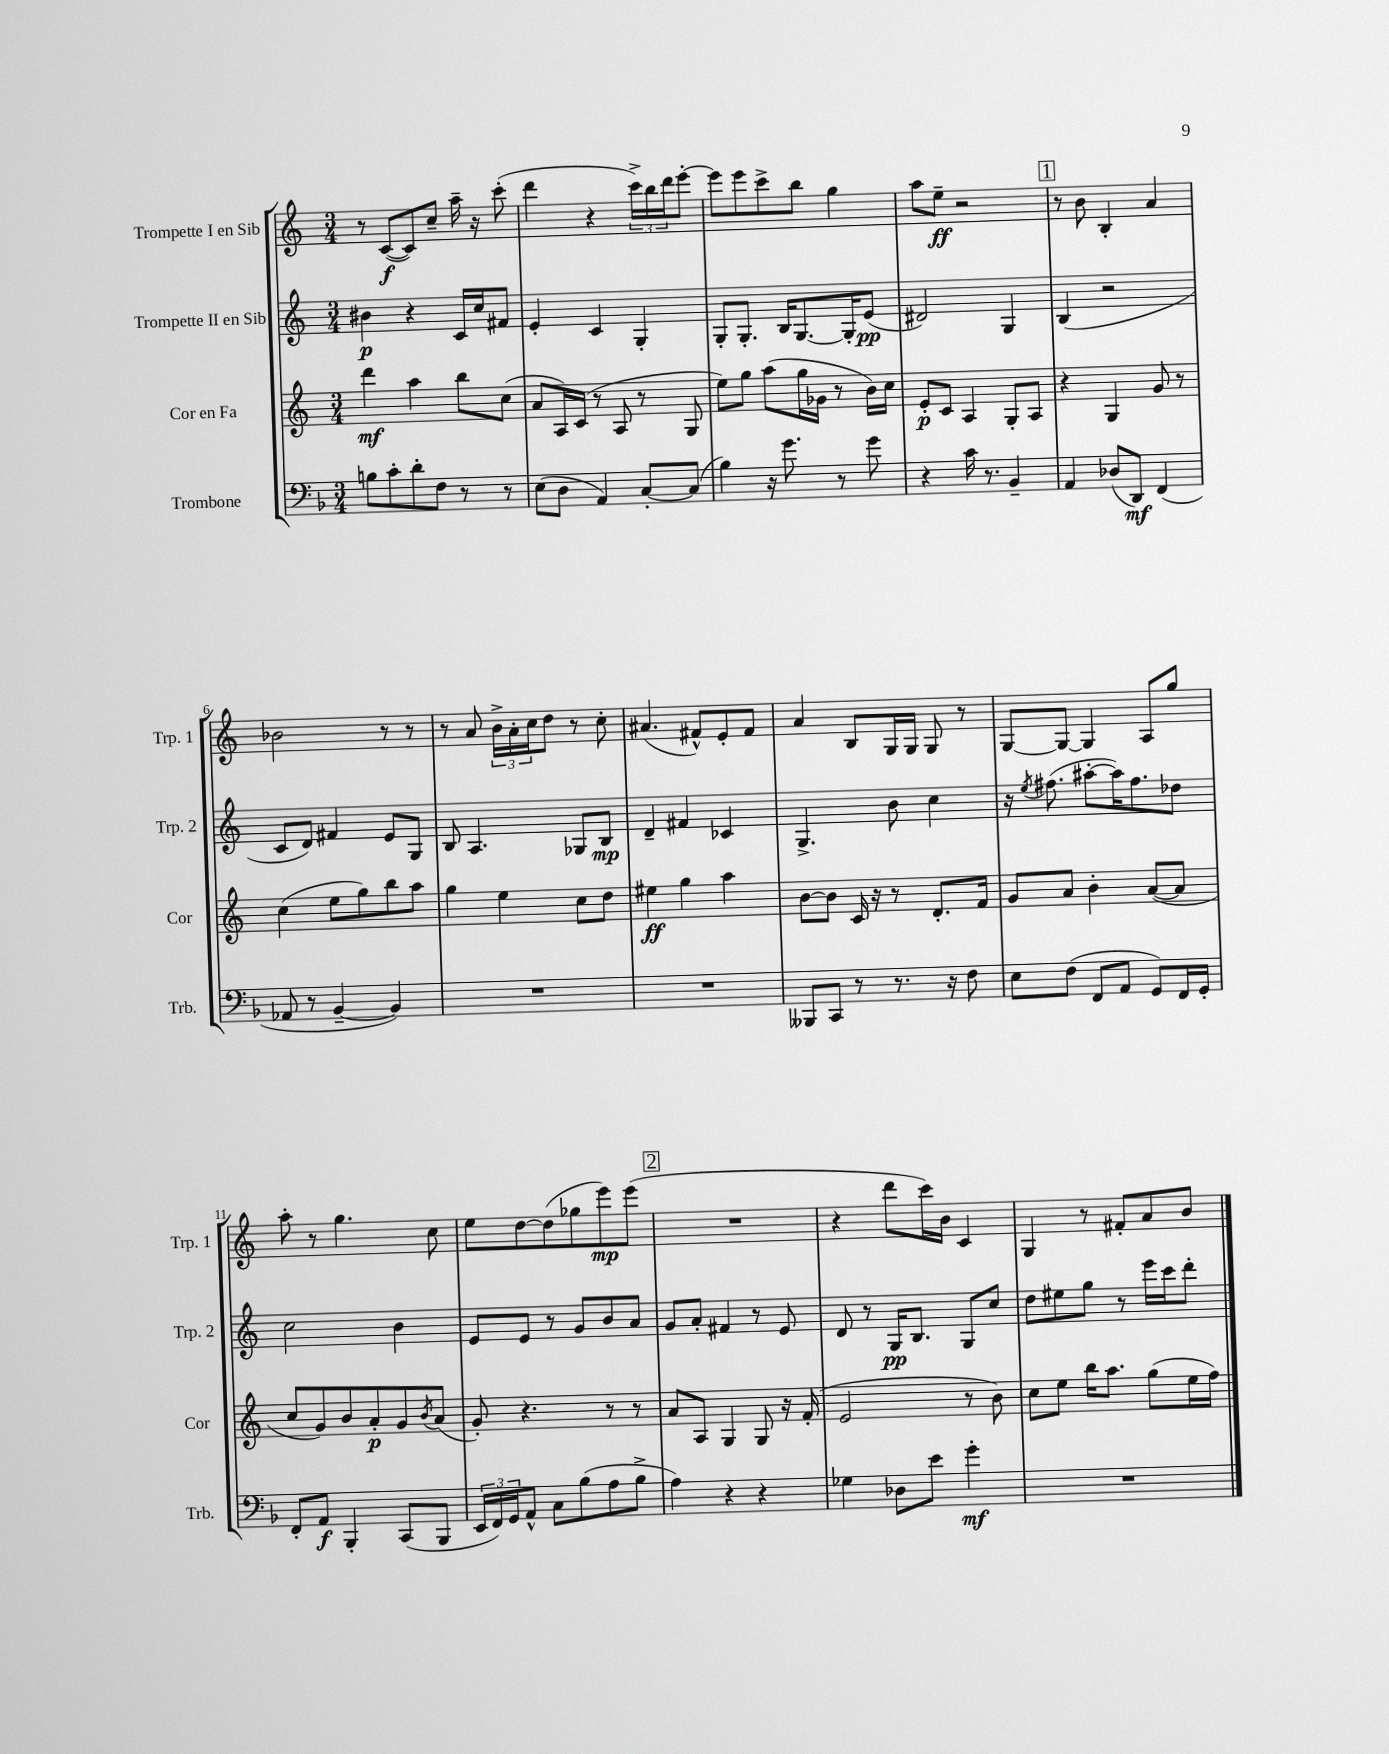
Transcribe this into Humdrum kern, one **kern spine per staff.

**kern	**kern	**kern	**kern
*staff4	*staff3	*staff2	*staff1
*clefF4	*clefG2	*clefG2	*clefG2
*k[b-]	*k[]	*k[]	*k[]
*M3/4	*M3/4	*M3/4	*M3/4
8B\L	4ddd\	4b#\	8r
8c'\	.	.	([8c/L
8d'\	4aa\	4r	8c/])
8F\J	.	.	8cc~/J
8r	8bb\L	16c/LL	16aa~\
.	.	16cc/J	16r
8r	(8cc\J	8f#/J	(8ccc'\
=	=	=	=
(8E\L	8a/L	4e'/	4ddd\
8D\J	16A/L)	.	.
.	(16c/JJ	.	.
4AA/)	8r	4c/	4r
.	8A/	.	.
[8C'/L	8r	4G'/	24ccc^\LL)
.	.	.	24bb\
.	.	.	24ddd\J
(8C/]J	8G/	.	[8eee'\J
=	=	=	=
4B-\)	8ee\L)	8G'/L	8eee\]L
.	8gg\J	8.G'/J	8eee\
16r	(8aa\L	.	8ccc^\
8.g\	.	16B/LK	.
.	16gg\L	[8.G/	8bb\J
.	16g-\JJ	.	.
8r	8r	.	4gg\
.	.	16G'/]K	.
8g\	16b\LL)	(8e/J	.
.	16cc\JJ	.	.
=	=	=	=
4r	8e'/L	2d#/)	8aa\L
.	8c/J	.	8ee~\J
16c\	4A/	.	2r
8.r	.	.	.
4BB-~/	8G'/L	4G/	.
.	8A/J	.	.
=	=	=	=
4AA/	4r	(4B/	8r
.	.	.	8b\
(8D-/L	4G/	2r	4B'/
8DD/J)	.	.	.
(4FF/	8g/	.	4a/
.	8r	.	.
=	=	=	=
8AA-/	(4cc\	8c/L	2b-\
8r	.	8d/J)	.
[4BB-~/	8ee\L	4f#/	.
.	8gg\)	.	.
4BB-/])	8bb\	8e/L	8r
.	8aa\J	8G/J	8r
=	=	=	=
2.r	4gg\	8B/	8r
.	.	4.A/	8a/
.	4ee\	.	24b^\LL
.	.	.	24a'\
.	.	.	24cc\J
.	.	.	8dd\J
.	8cc\L	8G-/L	8r
.	8dd\J	8B/J	8cc'\
=	=	=	=
2.r	4ee#\	4d~/	(4.a#/
.	4gg\	4f#/	.
.	.	.	8f#^^/L)
.	4aa\	4c-/	8e'/
.	.	.	8f#/J
=	=	=	=
8BBB--/L	[8b\L	4.G^/	4a/
8CC/J	8b\]J	.	.
8r	16c/	.	8B/L
.	16r	.	.
8.r	8r	8b\	16G/L
.	.	.	16G/JJ
.	8.d'/L	4cc\	8G/
16r	.	.	.
8F\	.	.	8r
.	16f/Jk	.	.
=	=	=	=
8E\L	8g/L	16r	[8G/L
.	.	8qee/	.
.	.	(8.ff#\	.
(8F\J	8a/J	.	8G/_J
8FF/L	4b'\	[8aa#'\L	4G/]
8AA/J	.	16aa#\]K)	.
.	.	8.ff#\	.
8GG/L)	([8a/L	.	8A/L
16FF/L	8a/]J	8dd-\J	8gg/J
16GG'/JJ	.	.	.
=	=	=	=
8FF'/L	8cc/L	2cc\	8aa'\
8AA/J	8g/)	.	8r
4BBB-'/	8b/	.	4.gg\
.	8a'/	.	.
(8CC/L	8g/	4b\	.
.	8qb/	.	.
8BBB-/J	(8a/J	.	8cc\
=	=	=	=
24EE/LL	8g'/)	8e/L	8ee\L
24FF/)	.	.	.
24GG/J	.	.	.
8AA^^/J	4.r	8e/J	[8dd\
8C\L	.	8r	(8dd\]
(8B-\	.	8g/L	8gg-\
8A\	8r	8b/	8eee\)
8B-^\J	8r	8a/J	(8eee\J
=	=	=	=
4A\)	8a/L	8g/L	2.r
.	8A/J	8a'/J	.
4r	4G/	4f#/	.
4r	8G/	8r	.
.	16r	8e/	.
.	(16f'/	.	.
=	=	=	=
4G-\	2e/	8d/	4r
.	.	8r	.
8D-\L	.	16G/LK	8ddd\L
.	.	8.B/J	.
8e\J	.	.	16ccc\L)
.	.	.	16b\JJ
4g'\	8r	8G/L	4c/
.	8b\)	8cc/J	.
=	=	=	=
2.r	8cc\L	8dd\L	4G/
.	8ee\J	8ee#\	.
.	16bb\LK	8gg\J	8r
.	8.aa\J	.	.
.	.	8r	8f#'/L
.	(8gg\L	16eee\LL	8a/
.	.	16ccc\J	.
.	16ee\L	8ddd'\J	8b/J
.	16ff\JJ)	.	.
==	==	==	==
*-	*-	*-	*-
